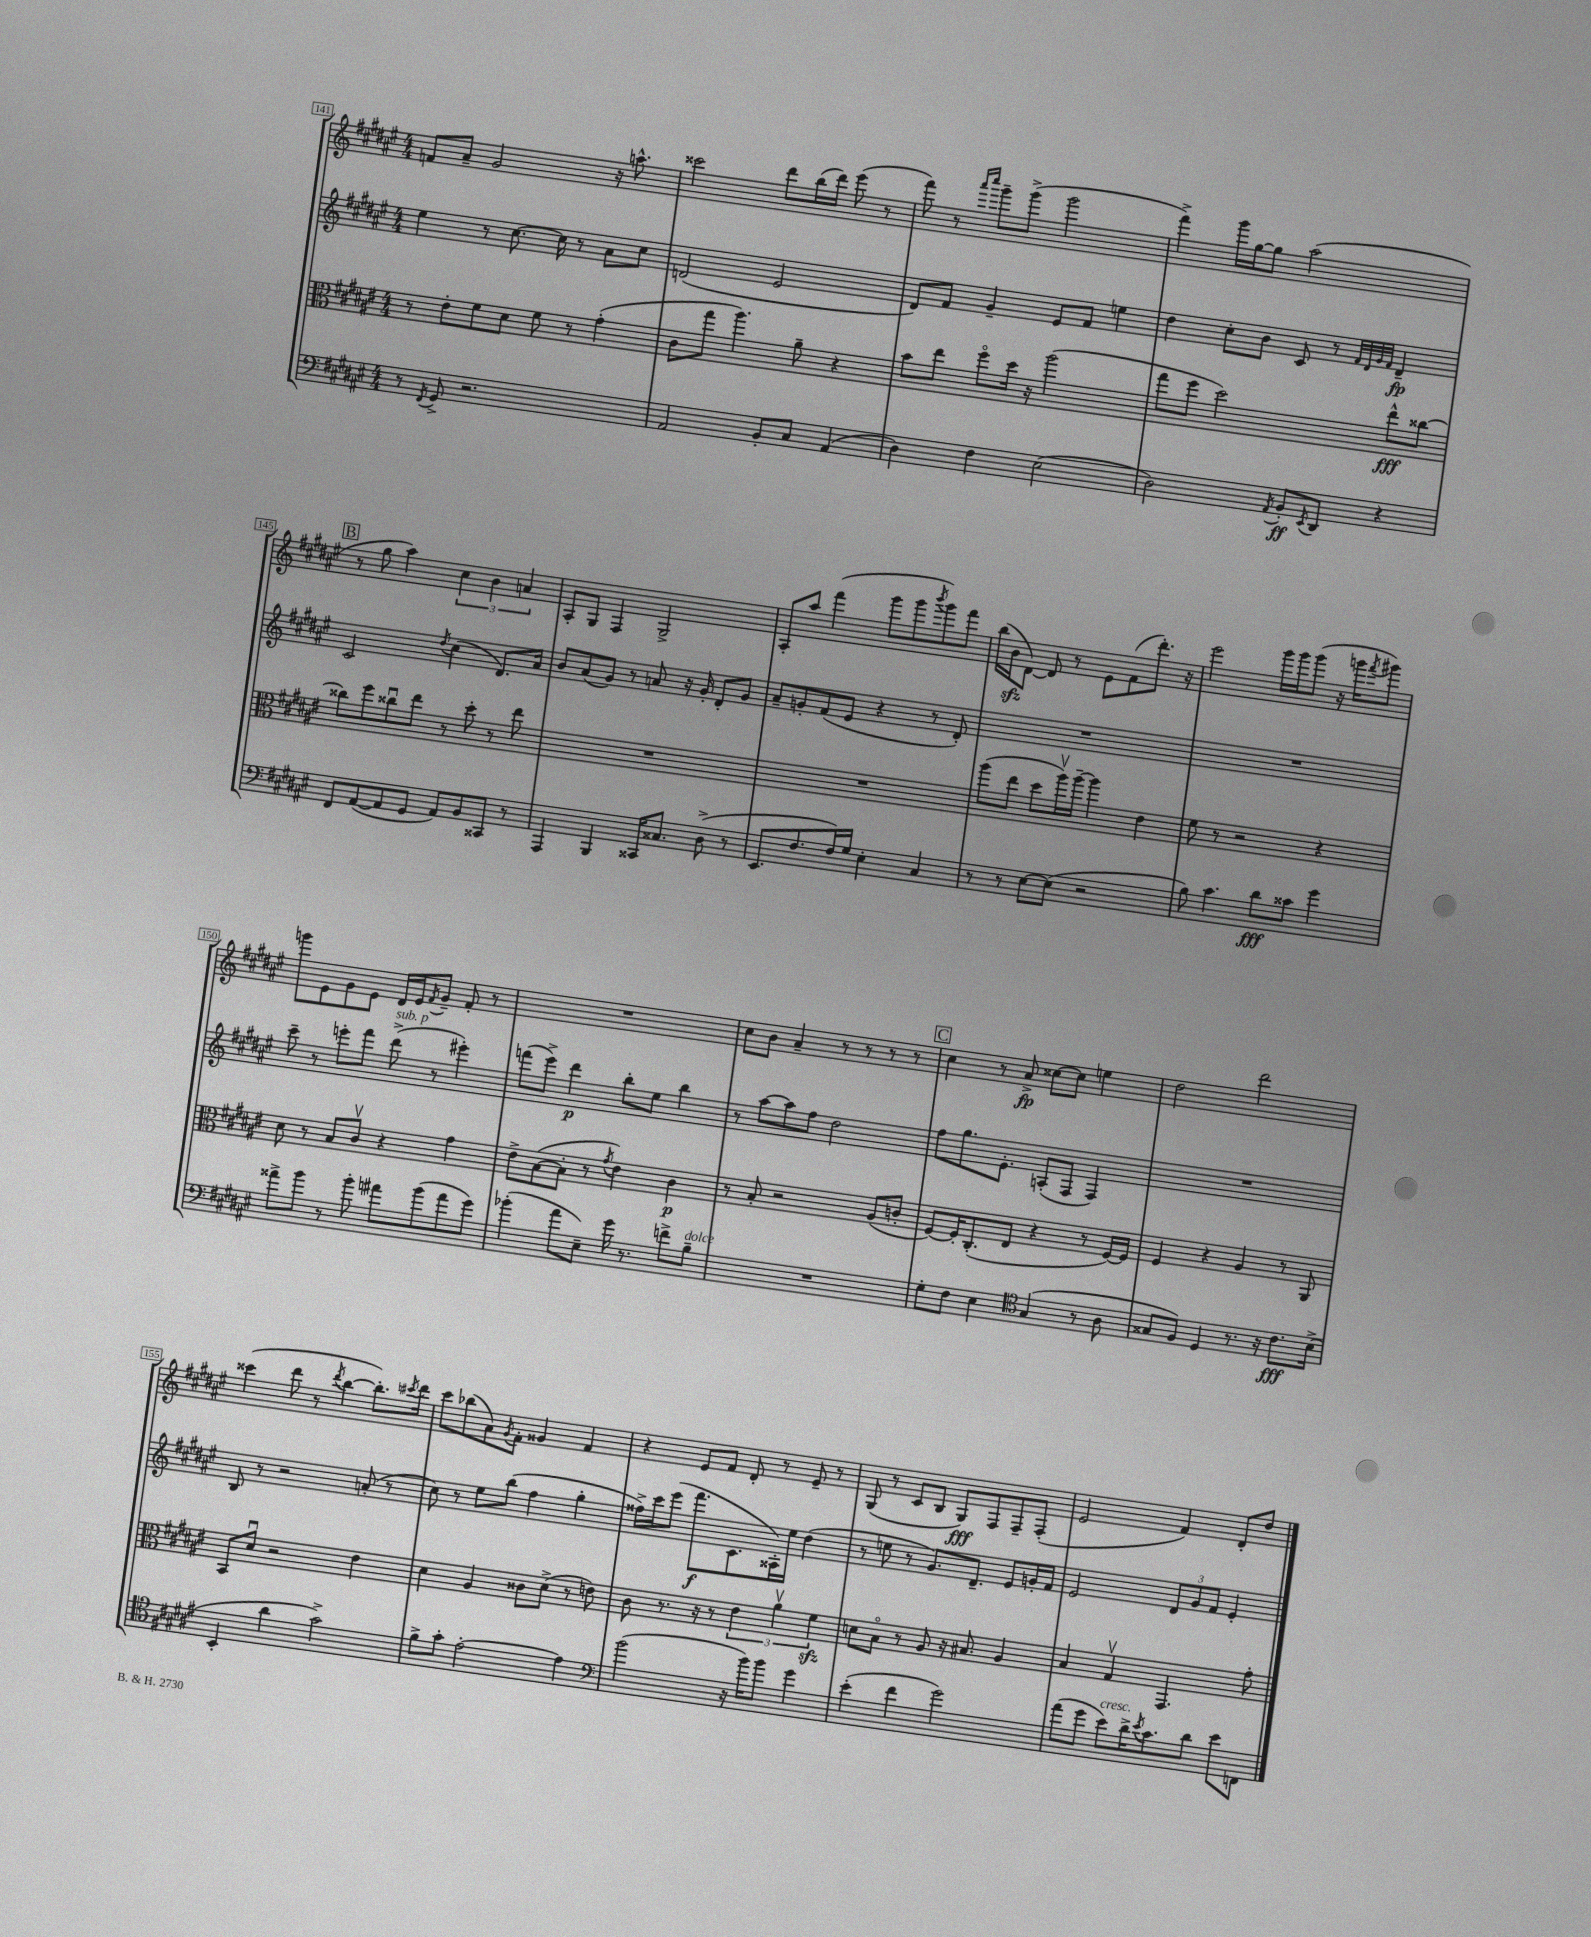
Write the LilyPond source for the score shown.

<<
\new StaffGroup <<
\new Staff = "s0" {
    \clef treble \key fis \major \numericTimeSignature \time 4/4
    f'8 ais'8-- gis'2 r16 a''8.-^ |
    cisis'''2 dis'''8 b''16( dis'''16) eis'''8( r8 |
    fis'''8) r8 \grace { ais'''16 cis''''16 } gis'''8-- gis'''8->( gis'''2 |
    fis'''4->) gis'''16 gis''16~ gis''8 ais''2( |
    \mark \markup { \box "B" } r8 gis''8 ais''4) \tuplet 3/2 { cis''4 b'4 a'4 } |
    ais8-. gis8 fis4 gis2-> |
    ais8-. ais''8 fis'''4( gis'''8 gis'''8 \acciaccatura { b'''8 } gis'''8) fis'''8 |
    b''16( b'16\sfz dis'8~) dis'8 r8 eis'8 fis'8( dis'''8.-.) r16 |
    eis'''2 gis'''16 gis'''16 gis'''8( r16 g'''16 \acciaccatura { fis'''8 } gis'''8) |
    g'''8 eis'8 gis'8 eis'8 dis'16 eis'16 \acciaccatura { fis'8 } gis'8-- fis'8-. r8 |
    R1 |
    cis''8 b'8 ais'4-- r8 r8 r8 r8 |
    \mark \markup { \box "C" } cis''4 r8 ais'8->\fp cisis''8~ cisis''8 e''4 |
    dis''2 dis'''2 |
    cisis'''4( dis'''8 r8 \acciaccatura { dis'''8 } b''4~ b''8.-.) \acciaccatura { cis'''8 } dis'''16 |
    cis'''8 bes''8( ais'8) \acciaccatura { gis'8 } fis'8-. gisis'4 fis'4 |
    r4 eis'8 fis'8 dis'8-. r8 eis'8-- r8 |
    gis8( r8 cis'8 b8 gis8\fff) fis8 fis8-- fis8-.( |
    eis'2 fis'4) dis'8-. dis''8 \bar "|." |
}
\new Staff = "s1" {
    \clef treble \key fis \major \numericTimeSignature \time 4/4
    eis''4 r8 cis''8.~ cis''16 r8 ais'8 cis''8 |
    d'2( eis'2 |
    dis'8) fis'8 gis'4-- eis'8 fis'8 e''4 |
    dis''4 cis''8-. b'8 cis'8 r8 \grace { fis'32 dis'32 gis'32 fis'32 } dis'4--\fp |
    \mark \markup { \box "B" } cis'2 \acciaccatura { dis''8 } cis''4( dis'8.) ais'16 |
    b'8 ais'8( gis'8) r8 a'8 r16 gis'16-. dis'8-. gis'8 |
    ais'8-- g'8-. fis'8( eis'8 r4 r8 dis'8-.) |
    R1 |
    R1 |
    cis'''8-- r8 e'''8-. fis'''8 dis'''8->^\markup { \italic "sub. p" }( r8 eis'''4-.) |
    f'''8( eis'''8->) dis'''4\p b''8-. eis''8 b''4 |
    r8 ais''8~ ais''8 fis''8 dis''2 |
    \mark \markup { \box "C" } fis''8 gis''8. eis'8.-. a8-.( fis8 fis4) |
    R1 |
    b8 r8 r2 a'8-.( r8 |
    cis''8) r8 eis''8 b''8( fis''4 gis''4-. |
    fisis''16->) cis'''16 eis'''8( fis'''8.\f cis'8. aisis16-.) eis''16 dis''4( |
    r8 e''8 r8 gis'8.) dis'8.-- eis'8 g'16-. fis'16 |
    eis'2 \tuplet 3/2 { dis'8 gis'8 fis'8 } eis'4-. \bar "|." |
}
\new Staff = "s2" {
    \clef alto \key fis \major \numericTimeSignature \time 4/4
    r8 eis'8-. fis'8 dis'8 fis'8 r8 gis'4-.( |
    cis'8 gis''8 ais''4.) ais'8-- r4 |
    b'8 eis''8 fis''8\flageolet dis''16 r16 ais''2( |
    gis''8 fis''8 dis''2) eis''8-^\fff cisis''8~ |
    \mark \markup { \box "B" } cisis''8 fis''8 cisis''8\downbow eis''8 r8 dis''8-. r8 eis''8 |
    R1 |
    R1 |
    ais''8( eis''8 dis''8 ais''16\upbow) ais''16~-- ais''4 eis'4 |
    fis'8 r8 r2 r4 |
    dis'8 r8 b8 cis'8\upbow r4 gis'4 |
    eis'8-> b8~( b8-. r8 \acciaccatura { gis'8 } eis'4) cis'4\p |
    r8 b8-. r2 ais8( c'8-. |
    \mark \markup { \box "C" } fis8~) fis16-. cis8.-.( eis8 r4 r8 fis16~) fis16 |
    fis4 r4 ais4 r8 ais,8 |
    b,8 dis'8\downbow r2 eis'4 |
    dis'4 ais4 cisis'8 dis'8->( r8 e'8) |
    cis'8 r8. r16 r8 \tuplet 3/2 { eis'4 ais'4\upbow fis'4\sfz } |
    d'8 b8\flageolet r8 ais8 r16 bis8. ais4 |
    b4 gis4\upbow gis,4. gis'8-. \bar "|." |
}
\new Staff = "s3" {
    \clef bass \key fis \major \numericTimeSignature \time 4/4
    r8 \acciaccatura { fis,8 } gis,8-> r2. |
    ais,2 b,8-. cis8 ais,4( |
    dis4) fis4 eis2( |
    dis2) \acciaccatura { ais,8 } b,8-.\ff \acciaccatura { eis,8 } dis,8 r4 |
    \mark \markup { \box "B" } fis,8 ais,8~( ais,8 gis,8 ais,8) b,8 cisis,8 r8 |
    ais,,4 b,,4 cisis,16 cisis8. dis8->( r8 |
    eis,8. fis8. fis16) gis16 eis4-. cis4 |
    r8 r8 eis8~ eis8( r2 |
    b8) cis'4. dis'8\fff cisis'8 gis'4 |
    aisis'8-> b'8 r8 b'8-. ais'8 b'8( ais'8 gis'8) |
    bes'4-.( ais'8 eis8--) gis'16 r8. f'8-> b8--^\markup { \italic "dolce" } |
    R1 |
    \mark \markup { \box "C" } gis8-. fis8 eis4 \clef tenor gis4( r8 ais8 |
    gisis8 fis8) dis4 r8. r16 cis'8.\fff b16->( |
    b,4-. ais'4 gis'2->) |
    fis'8-> gis'8-. eis'2~-. eis'4 |
    \clef bass b'2( r16 b'16) b'8 gis'4 |
    eis'4-.( fis'4 gis'2) |
    ais'8( gis'8 eis'8^\markup { \italic "cresc." }) dis'16-> \acciaccatura { eis'8 } cis'8. dis'8 eis'8 f,8 \bar "|." |
}
>>
>>
\layout { \context { \Score currentBarNumber = #141 \override BarNumber.stencil = #(make-stencil-boxer 0.1 0.3 ly:text-interface::print) } }
